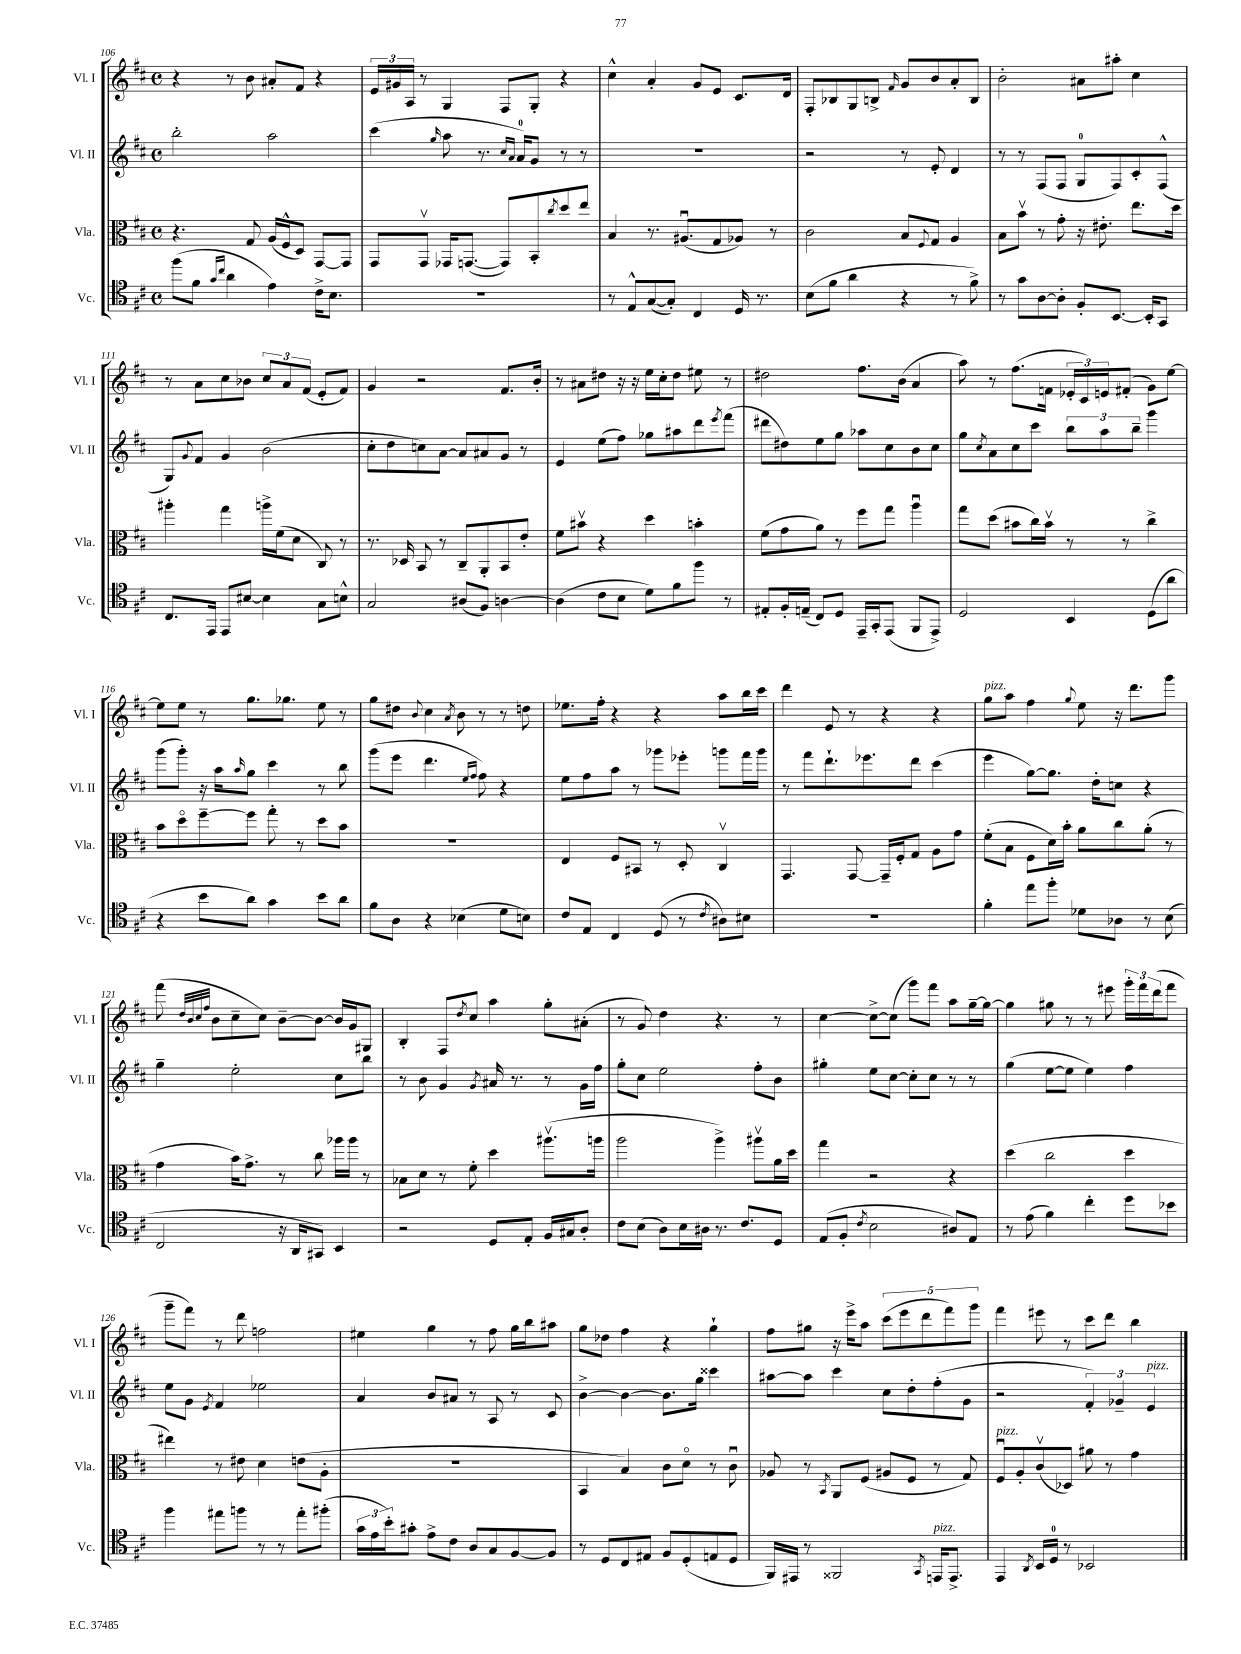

**kern	**kern	**kern	**kern
*staff4	*staff3	*staff2	*staff1
*clefC4	*clefC3	*clefG2	*clefG2
*k[f#c#]	*k[f#c#]	*k[f#c#]	*k[f#c#]
*M4/4	*M4/4	*M4/4	*M4/4
*met(c)	*met(c)	*met(c)	*met(c)
(8ff#	4.r	2bb'	4r
8f#	.	.	.
16qqg	.	.	.
16qqcc#	.	.	.
4a	.	.	8r
.	8G	.	8b
4e)	(16A	2aa	8a#'
.	16F#^^	.	.
.	8D)	.	8f#
16c#^	[8GG	.	4r
8.B	.	.	.
.	8GG]	.	.
=	=	=	=
1r	8GG	(4ccc#	24e
.	.	.	24g#
.	.	.	24A
.	8GGv	.	8r
.	.	16qqgg	.
.	16GG-	8aa	4G
.	([8.GG	.	.
.	.	8.r	.
.	8GG])	.	8F#
.	.	16qqcc#	.
.	.	16qqa	.
.	.	16a)	.
.	8BB'	8g	8G'
.	8qcc#	.	.
.	8dd	8r	4r
.	8ee	8r	.
=	=	=	=
8r	4B	1r	4cc#^^
8E^^	.	.	.
([8G	8.r	.	4a'
8G'])	.	.	.
.	(8.A#u	.	.
4C#	.	.	8g
.	8G	.	8e
16D	8A-)	.	8.c#
8.r	.	.	.
.	8r	.	.
.	.	.	16d
=	=	=	=
(8B	2c#	2r	8F#'
8f#	.	.	8B-
4a	.	.	8G
.	.	.	8B^
.	.	.	16qqf#
4r	8B	8r	8g
.	8qqF#	.	.
.	8G	8e'	8b
8r	4A	4d	8a'
8f#^)	.	.	8B
=	=	=	=
8r	8B	8r	2b'
8g	8bv	8r	.
[8A	8r	(8F#	.
8A']	8g'	8F#	.
8F#'	16r	8G	8a#
.	8.e#'	.	.
[8.BB	.	8F#)	8aa#'
.	8.ee	8c#'	4cc#
16BB']	.	.	.
8GG	.	(8F#^^	.
.	16dd	.	.
=	=	=	=
8.C#	4aa#'	8G)	8r
.	.	8qqg	.
.	.	8f#	8a
16EE	.	.	.
8EE	4gg	4g	8cc#
[8B#	.	.	8b-
4B#]	16aa^	(2b	12cc#
.	(16f#	.	.
.	.	.	12a
.	8d	.	.
.	.	.	(12f#
8G	8C#)	.	8e'
8B^^	8r	.	8f#)
=	=	=	=
2G	8.r	8cc#'	4g
.	.	8dd	.
.	16D-	.	.
.	8BB	8cc)	2r
.	8r	[8a	.
(8A#	8C#~	8a]	.
8F#)	8AA'	8a#	.
[4A	8BB	8g	8.f#
.	8e'	8r	.
.	.	.	16b'
=	=	=	=
(4A]	8f#	4e	8r
.	8b#v	.	8a#
8c#	4r	(8ee	8dd#
8B	.	8ff#)	16r
.	.	.	16r
8d)	4dd	8gg-	16ee
.	.	.	16cc#'
8f#	.	8aa#	8dd#
8ff#	4b'	8ddd	8ee#
.	.	8qeee	.
8r	.	(8fff#	8r
=	=	=	=
8E#'	(8f#	8ddd#	2dd#
16F#'	8g	8dd#)	.
(16E~	.	.	.
8C#)	8a)	8ee	.
8D	8r	8gg	.
16EE~	8ff#	8aa-	8.ff#
16GG'	.	.	.
(8EE	8gg	8cc#	.
.	.	.	(16b
8FF#	4aau	8b	4a
8EE^)	.	8cc#	.
=	=	=	=
2D	8gg	8gg	8aa)
.	.	8qcc#	.
.	(8dd	8a	8r
.	8b#	8cc#	(8.ff#
.	16cc#)	8ccc#	.
.	16b#v	.	16f
4BB	8r	12bb	24e-'
.	.	.	24c#)
.	.	12aa	24e
.	8r	.	(8f#'
.	.	12bb~	.
(8D	4cc#^	4ggg	8g)
8a	.	.	[8ee
=	=	=	=
4r	8b	(8ggg	8ee]
.	8ddo	8ggg')	8ee
8b	[8ff#~	16r	8r
.	.	16aa	.
.	.	16qqaa	.
8a)	8ff#]	8gg	8.gg
4g	8gg'	4ccc#	.
.	.	.	8.gg-
.	8r	.	.
8b	8dd	8r	8ee
8a	8b	8bb	8r
=	=	=	=
8f#	1r	(8ggg	8gg
8A	.	8eee	8dd#
.	.	.	8qqb
4r	.	4.ddd	4cc#
.	.	.	8qa
(4B-	.	.	8b
.	.	16qqee	.
.	.	16qqff#	.
.	.	8ff#)	8r
8d	.	4r	8r
8B)	.	.	8dd
=	=	=	=
8c#	4E	8ee	8.ee-
8E	.	8ff#	.
.	.	.	16ff#'
4C#	8F#	8aa	4r
.	8BB#	8r	.
(8D	8r	8ggg-	4r
8r	8D'	8eee-'	.
8qc#	.	.	.
8A#)	4C#v	8ggg	8aa
8B#	.	16fff#	16bb
.	.	16ggg	16ccc#
=	=	=	=
1r	4.GG	8r	4ddd
.	.	8fff#	.
.	.	8.ddd`	8e
.	[8GG	.	8r
.	.	8.eee-	.
.	16GG~]	.	4r
.	16F#'	.	.
.	8G	8ddd	.
.	8A	(4ccc#	4r
.	8g	.	.
=	=	=	=
4f#'	(8f#'	4eee	8gg
.	8B	.	8aa
8ee	8F#	[8gg)	4ff#
8ff#'	16d)	8.gg]	.
.	16b'	.	.
.	.	.	8qqgg
8d-	8a	.	8ee
.	.	16dd'	.
8A-	8cc#	8cc	16r
.	.	.	8.ddd
8r	(8a'	4r	.
(8B	8r	.	8ggg
=	=	=	=
2C#	4g	4gg~	(8fff#
.	.	.	32qqdd
.	.	.	32qqb
.	.	.	32qqcc#
.	.	.	32qqff#
.	.	.	8b
.	16b)	2ee'	8cc#~
.	8.g^	.	.
.	.	.	8cc#)
16r	8r	.	[8b~
16AA	.	.	.
8GG#)	8cc#	.	8b_
4BB	16aa-	8cc#	16b]
.	16aa-	.	16g
.	8r	8bb	8G#
=	=	=	=
2r	8B-	8r	4B'
.	8d	8b	.
.	8r	4g	8F#
.	.	.	8qdd
.	8f#'	.	8cc#
.	.	8qg	.
8D	4dd	16a#	4aa
.	.	8.r	.
8E'	.	.	.
16F#	(8.aa#v	8r	8gg'
16G#	.	.	.
8A'	.	16g	(8a#'
.	16aa	16ff#	.
=	=	=	=
8c#	2aa	8gg'	8r
(8B	.	8cc#	8g)
8A)	.	2ee	4dd
16B	.	.	.
16A#	.	.	.
8.r	4aa^)	.	4.r
8.c#	.	.	.
.	8aa#v	8ff#'	.
8D	16a	8b	8r
.	16dd	.	.
=	=	=	=
(8E	4gg	4gg#'	[4cc#
8F#'	.	.	.
8qc#	.	.	.
2B	2r	8ee	8cc#^_
.	.	[8cc#	(8cc#]
.	.	8cc#']	8ggg)
.	.	8cc#	8fff#
8A#)	4r	8r	8aa
8E	.	8r	[16gg~
.	.	.	16gg_
=	=	=	=
8r	(4dd	(4gg	4gg]
(8e	.	.	.
4f#)	2cc#	[8ee	8gg#
.	.	8ee]	8r
4cc#'	.	4ee)	8r
.	.	.	8eee#
8dd	4dd	4ff#	24ggg'
.	.	.	24fff#
.	.	.	(24ddd
8b-	.	.	8fff#
=	=	=	=
4ff#	4ee#)	8ee	8ggg~
.	.	8g	8fff#)
.	.	8qe	.
8ee#	8r	4f#	8r
8ff	8e#	.	8ddd
8r	4d	2ee-	2ff
8r	.	.	.
8ee#'	(8e	.	.
(8ff#'	8A'	.	.
=	=	=	=
24g	1r	4a	4ee#
24e	.	.	.
24b')	.	.	.
8g#'	.	.	.
8e^	.	8b	4gg
8c#	.	8a#	.
8A	.	8r	8r
8G	.	8A	8ff#
[8F#	.	8r	16gg
.	.	.	16bb
8F#]	.	8c#	8aa#
=	=	=	=
8r	4BB	[4b^	8gg
8D	.	.	8dd-
8C#	4B)	4b_	4ff#
8E#	.	.	.
8F#	8c#	8.b]	4r
(8D'	8do	.	.
.	.	16gg	.
8E	8r	4ccc##	4gg`
8D	8c#u	.	.
=	=	=	=
16FF#)	8A-	[8aa#	8ff#
16EE#	.	.	.
8r	8r	8aa#]	8gg#
.	8qBB	.	.
2FF##	8AA	4ccc#	16r
.	.	.	16eee^
.	(8F#	.	8aa
.	8A#	8cc#	(10ccc#
.	.	.	10eee
.	8F#	8dd'	.
.	.	.	10ddd
8qGG	.	.	.
16EE	8r	(8ff#'	.
.	.	.	10fff#)
8.EE^	.	.	.
.	8G)	8g	.
.	.	.	10ggg
=	=	=	=
4EE	8F#u	2r	4fff#
.	8A'	.	.
8qAA	.	.	.
16BB	(8c#v	.	8eee#
16D	.	.	.
8r	8D-)	.	8r
2BB-	8a#	6f#')	8ccc#
.	8r	.	8ddd
.	.	6g-~	.
.	4g	.	4bb
.	.	6e	.
==	==	==	==
*-	*-	*-	*-
